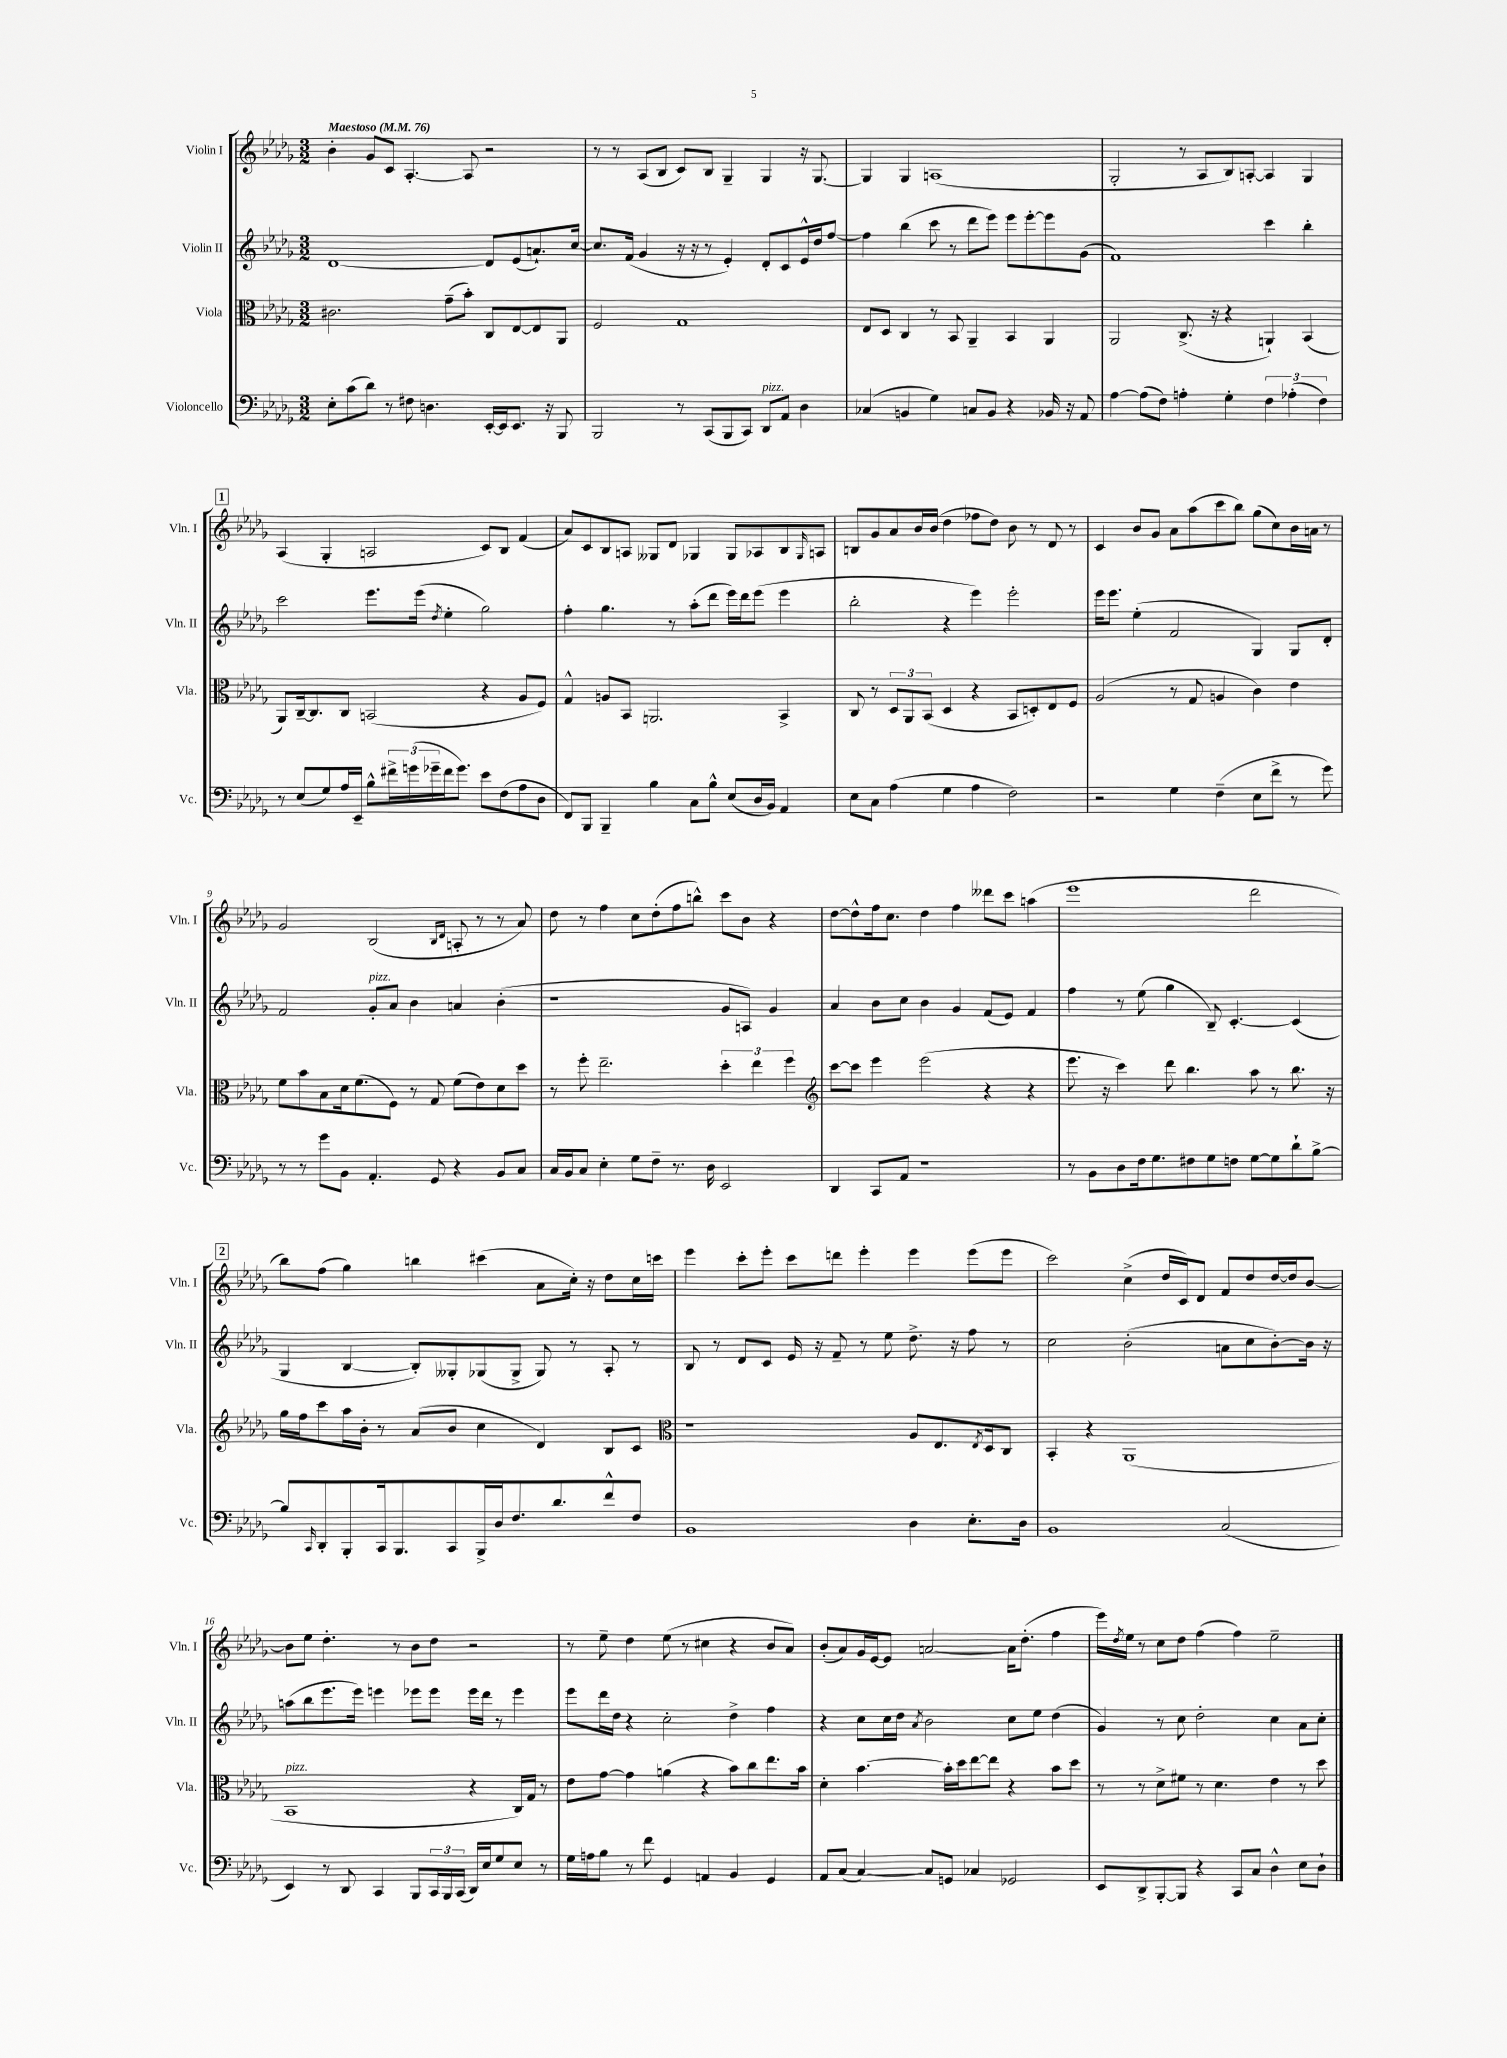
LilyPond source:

<<
\new StaffGroup <<
\new Staff = "s0" \with { instrumentName = "Violin I" shortInstrumentName = "Vln. I" } {
    \clef treble \key des \major \numericTimeSignature \time 3/2 \tempo "Maestoso" 4 = 76
    bes'4-. ges'8 c'8 aes4.~-. aes8 r2 |
    r8 r8 aes8( bes8 c'8) bes8 ges4-- ges4 r16 ges8.~ |
    ges4 ges4 a1( |
    ges2-. r8 aes8 bes8) a8~-. a4 ges4 |
    \mark \markup { \box "1" } aes4( ges4-. a2 c'8) bes8 f'4( |
    aes'8) c'8 bes8 a8 geses8 des'8 ges4 ges8 aes8 bes8 \grace { ges16 } a8 |
    b8 ges'8 aes'8 bes'16 bes'16( des''4 fes''8 des''8) bes'8 r8 des'8 r8 |
    c'4 bes'8 ges'8 aes'8 aes''8( c'''8 bes''8) ges''8( c''8) bes'16 a'16 r8 |
    ges'2 bes2( \grace { bes16 des'16 } a8-. r8 r8 aes'8) |
    des''8 r8 f''4 c''8 des''8-.( f''8 b''8-^) c'''8 bes'8 r4 |
    des''8~ des''8-^ f''16 c''8. des''4 f''4 deses'''8 c'''8 a''4( |
    ees'''1 des'''2 |
    \mark \markup { \box "2" } bes''8) f''8( ges''4) b''4 cis'''4( aes'8 c''16-.) r16 des''8 c''16 c'''16 |
    ees'''4 c'''8-. ees'''8-. c'''8 d'''8 ees'''4-. ees'''4 ees'''8( ees'''8 |
    c'''2) c''4->( des''16 c'16) des'8 f'8 des''8 des''16~ des''16 bes'8~ |
    bes'8 ees''8 des''4.-. r8 bes'8 des''8 r2 |
    r8 ees''8-- des''4 ees''8( r8 cis''4 r4 bes'8 aes'8) |
    bes'8-.( aes'8) ges'16 ees'16~ ees'8 a'2~ a'16 des''8.-.( f''4 |
    ees'''16) \acciaccatura { des''8 } ees''16 r8 c''8 des''8 f''4( f''4) ees''2-- \bar "|." |
}
\new Staff = "s1" \with { instrumentName = "Violin II" shortInstrumentName = "Vln. II" } {
    \clef treble \key des \major \numericTimeSignature \time 3/2
    des'1~ des'8 ees'8( a'8.-!) c''16~ |
    c''8. f'16( ges'4 r16 r16 r8 ees'4-.) des'8-. c'8 ees'16-^ des''16 f''8~ |
    f''4 bes''4( c'''8 r8 des'''8 ees'''8) ees'''8 ees'''8~-. ees'''8 ges'8( |
    f'1) c'''4 bes''4-. |
    \mark \markup { \box "1" } c'''2 ees'''8. ees'''16( \acciaccatura { des''8 } ees''4-. ges''2) |
    f''4-. ges''4. r8 aes''8-.( des'''8 ees'''16) des'''16 ees'''8( ees'''4 |
    bes''2-. r4 ees'''4) ees'''2-. |
    ees'''16 ees'''8. ees''4-.( f'2 ges4) ges8 des'8-. |
    f'2 ges'8-.^\markup { \italic "pizz." } aes'8 bes'4 a'4 bes'4-.( |
    r1 ges'8 a8) ges'4 |
    aes'4 bes'8 c''8 bes'4 ges'4 f'8( ees'8) f'4 |
    f''4 r8 ees''8( ges''4 bes8--) c'4.~-. c'4( |
    \mark \markup { \box "2" } ges4 bes4~ bes8-.) geses8-. ges8( ges8-> ges8) r8 aes8-. r8 |
    bes8 r8 des'8 c'8 ees'16 r16 f'8-- r8 ees''8 des''8.-> r16 f''8 r8 |
    c''2 bes'2-.( a'8 c''8 bes'8~-.) bes'16 r16 |
    a''8( bes''8 ees'''8. ees'''16) e'''4 ees'''8 ees'''8 ees'''16 des'''16 r8 ees'''4 |
    ees'''8 des'''16 des''16 r4 c''2-. des''4-> f''4 |
    r4 c''8 c''16 des''16 \acciaccatura { aes'8 } bes'2 c''8 ees''8 des''4( |
    ges'4) r8 c''8 des''2-. c''4 aes'8 c''8-. \bar "|." |
}
\new Staff = "s2" \with { instrumentName = "Viola" shortInstrumentName = "Vla." } {
    \clef alto \key des \major \numericTimeSignature \time 3/2
    cis'2. ges'8--( bes'8-.) c8 ees8~ ees8 aes,8 |
    f2 ges1 |
    ees8 des8 c4 r8 bes,8 aes,4-- bes,4 aes,4 |
    aes,2 c8.->( r16 r4 a,4-!) bes,4( |
    \mark \markup { \box "1" } aes,8) c16~-- c8. c8 b,2( r4 aes8 f8) |
    ges4-^ a8 bes,8 a,2. bes,4-> |
    c8 r8 \tuplet 3/2 { des8 aes,8 bes,8( } des4 r4 bes,8 d8-.) ees8 f8 |
    aes2( r8 ges8 a4 c'4) ees'4 |
    f'8 bes'8 bes8 des'16 f'8.( f8) r8 ges8 f'8( ees'8) des'8 des''8 |
    r8 f''8-. ees''2.-- \tuplet 3/2 { des''4-. ees''4 f''4 } |
    \clef treble c'''8~ c'''8 ees'''4 ees'''2( r4 r4 |
    ees'''8. r16 c'''4) des'''8 bes''4. aes''8 r8 bes''8. r16 |
    \mark \markup { \box "2" } ges''16 f''16 c'''8 aes''16 bes'16-. r8 aes'8( bes'8 c''4 des'4) bes8 c'8 |
    \clef alto r1 aes8 ees8. \acciaccatura { ees8 } des16 c8 |
    bes,4-. r4 aes,1( |
    bes,1^\markup { \italic "pizz." } r4 c16) ges16 r8 |
    ees'8 ges'8~ ges'4 a'4( r4 bes'8) c''8 ees''8. bes'16 |
    des'4-. bes'4.~ bes'16-. des''16 ees''8~ ees''8 r4 bes'8 des''8 |
    r8 r8 des'8-> fis'8 r8 des'4. ees'4 r8 des''8 \bar "|." |
}
\new Staff = "s3" \with { instrumentName = "Violoncello" shortInstrumentName = "Vc." } {
    \clef bass \key des \major \numericTimeSignature \time 3/2
    ees8-. c'8( des'8) r8 fis8 d4. ees,16~-. ees,16 ees,8. r16 bes,,8 |
    bes,,2 r8 c,8( bes,,8 c,8) des,8^\markup { \italic "pizz." } aes,8 des4 |
    ces4( b,4 ges4) c8 b,8 r4 bes,16 r16 aes,8 |
    aes4~ aes8( f8) a4-. ges4-. \tuplet 3/2 { f4 aes4-.( f4) } |
    \mark \markup { \box "1" } r8 ees8( ges8) aes16 ees,16-- bes8-^ \tuplet 3/2 { fis'16-> g'16( ges'16-- } fis'16 ges'8.) ees'8 f8( aes8 des8 |
    f,8) bes,,8 bes,,4-- bes4 c8 bes8-^ ees8( des16 bes,16) aes,4 |
    ees8 c8 aes4( ges4 aes4 f2) |
    r2 ges4 f4--( ees8 f'8-> r8 ges'8) |
    r8 r8 ges'8 bes,8 aes,4.-. ges,8 r4 bes,8 c8 |
    c16 bes,16 c8 ees4-. ges8 f8-- r8. des16 ees,2 |
    des,4 c,8 aes,8 r1 |
    r8 bes,8 des8 f16 ges8. fis8 ges8 f8 ges8~ ges8 des'8-! bes8~-> |
    \mark \markup { \box "2" } bes8 \grace { c,16 } des,8-. bes,,8-. c,16 bes,,8. c,8 bes,,16-> des16 f8. des'8. f'8-^ f8 |
    bes,1 des4 ees8.-. des16 |
    bes,1 c2( |
    ees,4) r8 des,8 c,4 bes,,8 \tuplet 3/2 { c,16 bes,,16 c,16( } des,16) ees16 ges8 ees8 r8 |
    ges16 a16 bes8 r8 f'8 ges,4 a,4 bes,4 ges,4 |
    aes,8 c8( c4~) c8 g,8 ces4 ges,2 |
    ees,8 des,8-> bes,,8~-. bes,,8 r4 c,8 c8 des4-^ ees8 des8-! \bar "|." |
}
>>
>>
